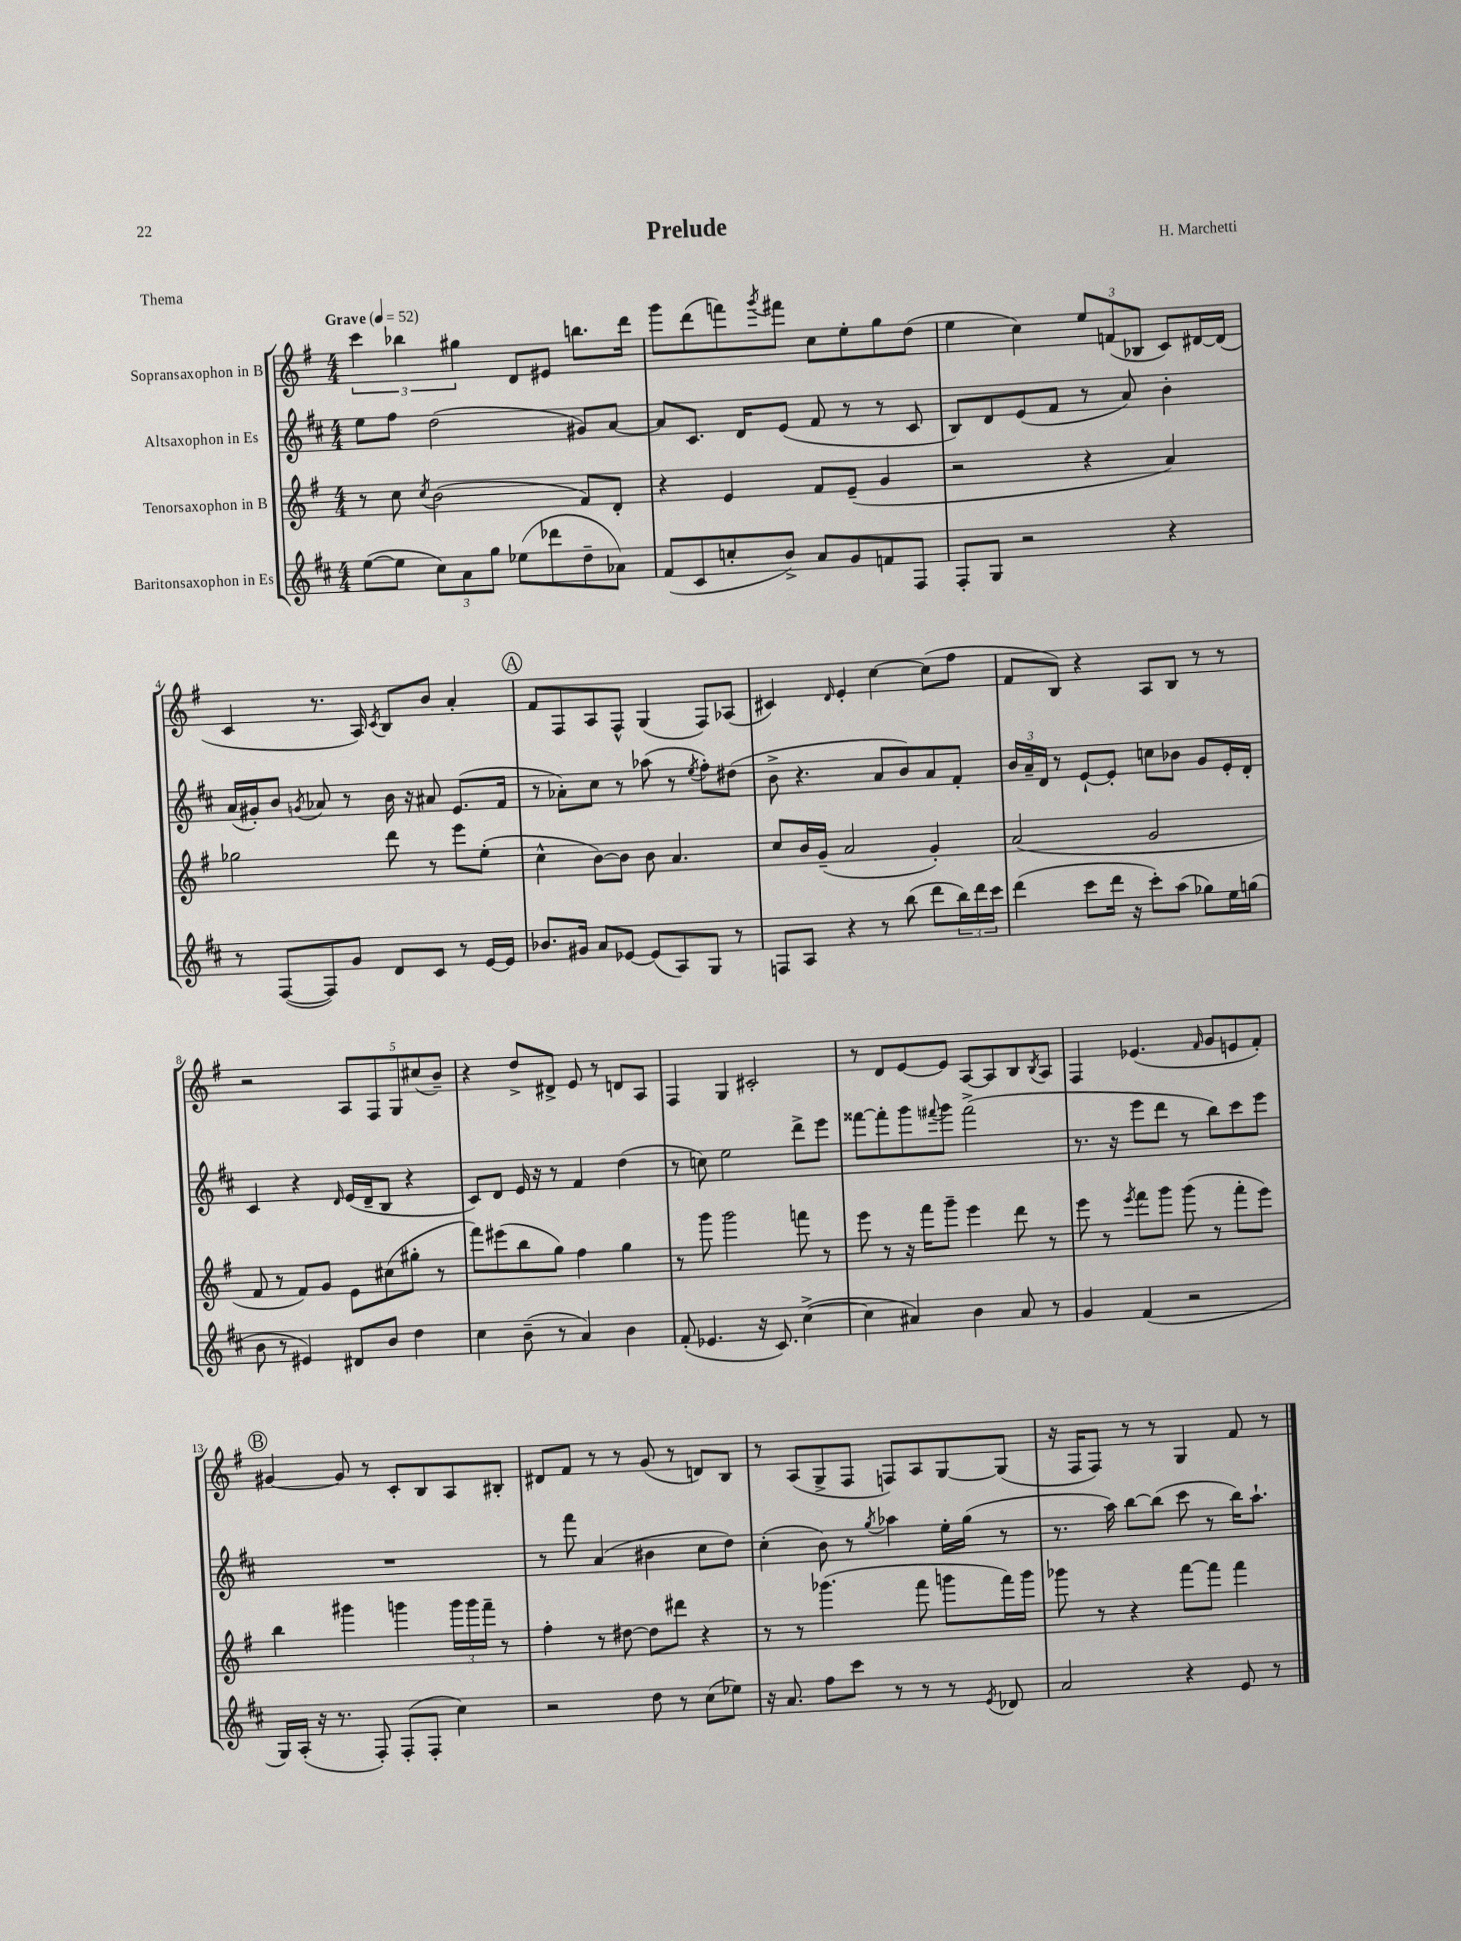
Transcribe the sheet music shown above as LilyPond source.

\header { title = "Prelude" composer = "H. Marchetti" piece = "Thema" }
<<
\new StaffGroup <<
\new Staff = "s0" \with { instrumentName = "Sopransaxophon in B" } {
    \clef treble \key g \major \numericTimeSignature \time 4/4 \tempo "Grave" 4 = 52
    \tuplet 3/2 { c'''4 bes''4 gis''4 } d'8 eis'8 b''8. d'''16 |
    g'''8 d'''8( f'''8) \acciaccatura { g'''8 } fis'''8 c''8 e''8-. g''8 d''8( |
    e''4 c''4) \tuplet 3/2 { e''8 f'8( bes8 } c'8) dis'16~ dis'16( |
    c'4 r8. a16) \acciaccatura { c'8 } b8 b'8 a'4-. |
    \mark \markup { \circle "A" } fis'8 fis8 a8 fis8-^ g4( fis8) aes8( |
    cis'4) \grace { d'16 } e'4-. c''4~ c''8( fis''8 |
    fis'8 b8) r4 a8 b8 r8 r8 |
    r2 \tuplet 5/4 { a8 fis8 g8 cis''8( b'8--) } |
    r4 d''8-> dis'8-> e'8 r8 d'8 a8 |
    fis4 g4 cis'2-. |
    r8 d'8 e'8~ e'8 a8~ a8 b8 \acciaccatura { b8 } a8 |
    fis4 ees'4.( \grace { fis'16 } g'8 e'8 fis'8-.) |
    \mark \markup { \circle "B" } gis'4~ gis'8 r8 c'8-. b8 a8 bis8-. |
    dis'8 fis'8 r8 r8 g'8( r8 d'8) b8 |
    r8 a8( g8-> fis8 f8) a8 g8~ g8( |
    r16 fis16 fis8) r8 r8 g4 fis'8 r8 \bar "|." |
}
\new Staff = "s1" \with { instrumentName = "Altsaxophon in Es" } {
    \clef treble \key d \major \numericTimeSignature \time 4/4
    e''8 fis''8 d''2( gis'8) a'8~ |
    a'8 cis'8. d'16 e'8( fis'8 r8 r8 cis'8 |
    b8) d'8 e'8( fis'8 r8 a'8) b'4-. |
    a'16( gis'16-.) b'8 \acciaccatura { g'8 } aes'8 r8 b'16 r16 ais'8 e'8.( fis'16 |
    \mark \markup { \circle "A" } r8 aes'8-.) cis''8 r8 aes''8( r8 \acciaccatura { e''8 } fis''8-.) dis''8( |
    b'8-> r4. a'8 b'8) a'8 fis'8-. |
    \tuplet 3/2 { b'16 a'16-- d'16 } r8 e'8~-! e'8-. c''8 bes'8 g'8 e'16-. d'16-. |
    cis'4 r4 \grace { d'16 } e'16( d'16-- b8 r4 |
    cis'8) d'8 e'16 r16 r8 fis'4 d''4( |
    r8 c''8) e''2 d'''8-> e'''8 |
    fisis'''8~ fisis'''8-. g'''8 \appoggiatura { fis'''8 } g'''8 fis'''2->( |
    r8. r16 e'''8 d'''8 r8 b''8) cis'''8 e'''8 |
    \mark \markup { \circle "B" } R1 |
    r8 fis'''8 a'4( bis'4 cis''8 d''8) |
    cis''4-.( b'8) r8 \acciaccatura { g''8 } aes''4 e''16-. g''16( r8 |
    r8. a''16) b''8~ b''8( cis'''8 r8 b''16) a''8.-! \bar "|." |
}
\new Staff = "s2" \with { instrumentName = "Tenorsaxophon in B" } {
    \clef treble \key g \major \numericTimeSignature \time 4/4
    r8 c''8 \acciaccatura { c''8 } b'2( fis'8) d'8-. |
    r4 e'4 fis'8 e'8--( g'4 |
    r2 r4 a'4) |
    ges''2 d'''8 r8 e'''8 e''8-.( |
    \mark \markup { \circle "A" } c''4-^ b'8~) b'8 b'8 a'4. |
    c''8 b'16 g'16--( a'2 g'4-.) |
    a'2( g'2 |
    fis'8 r8 fis'8) g'8 e'8 cis''8( gis''8-. r8 |
    fis'''8) eis'''8( b''8 g''8) fis''4 g''4 |
    r8 g'''8 g'''2 f'''8 r8 |
    e'''8 r8 r16 fis'''16 g'''8-- e'''4 d'''8 r8 |
    e'''8 r8 \acciaccatura { e'''8 } fis'''8 g'''8 g'''8( r8 fis'''8-. e'''8) |
    \mark \markup { \circle "B" } b''4 gis'''4 g'''4 \tuplet 3/2 { g'''16 g'''16 fis'''16-- } r8 |
    fis''4-. r8 dis''8~ dis''8 dis'''8 r4 |
    r8 r8 ges'''4.( fis'''8 g'''8 fis'''16) g'''16 |
    ges'''8 r8 r4 fis'''8~ fis'''8 fis'''4 \bar "|." |
}
\new Staff = "s3" \with { instrumentName = "Baritonsaxophon in Es" } {
    \clef treble \key d \major \numericTimeSignature \time 4/4
    e''8~( e''8 \tuplet 3/2 { cis''8) a'8 g''8 } ees''8( des'''8 d''8-- aes'8) |
    fis'8( cis'8 c''8-. b'8->) a'8 g'8 f'8 fis8 |
    fis8-. g8 r2 r4 |
    r8 fis8~( fis8) g'8 d'8 cis'8 r8 e'16~ e'16 |
    \mark \markup { \circle "A" } bes'8. gis'16 a'8 ees'8~ ees'8( a8) g8 r8 |
    f8 a8 r4 r8 b''8( d'''8 \tuplet 3/2 { b''16) d'''16 cis'''16 } |
    d'''4( cis'''8 d'''16 r16 cis'''8-.) a''8( ges''8) e''16 g''16( |
    b'8 r8 eis'4) dis'8 b'8 d''4 |
    cis''4 b'8--( r8 a'4) b'4 |
    fis'8-.( ees'4. r16 cis'8.) cis''4~->( |
    cis''4 ais'4) b'4 ais'8 r8 |
    g'4 fis'4( r2 |
    \mark \markup { \circle "B" } g16) a16-.( r16 r8. fis8-.) fis8-.( fis8-. cis''4) |
    r2 d''8 r8 cis''8( ees''8) |
    r16 a'8. fis''8 cis'''8 r8 r8 r8 \acciaccatura { e'8 } des'8 |
    a'2 r4 e'8 r8 \bar "|." |
}
>>
>>
